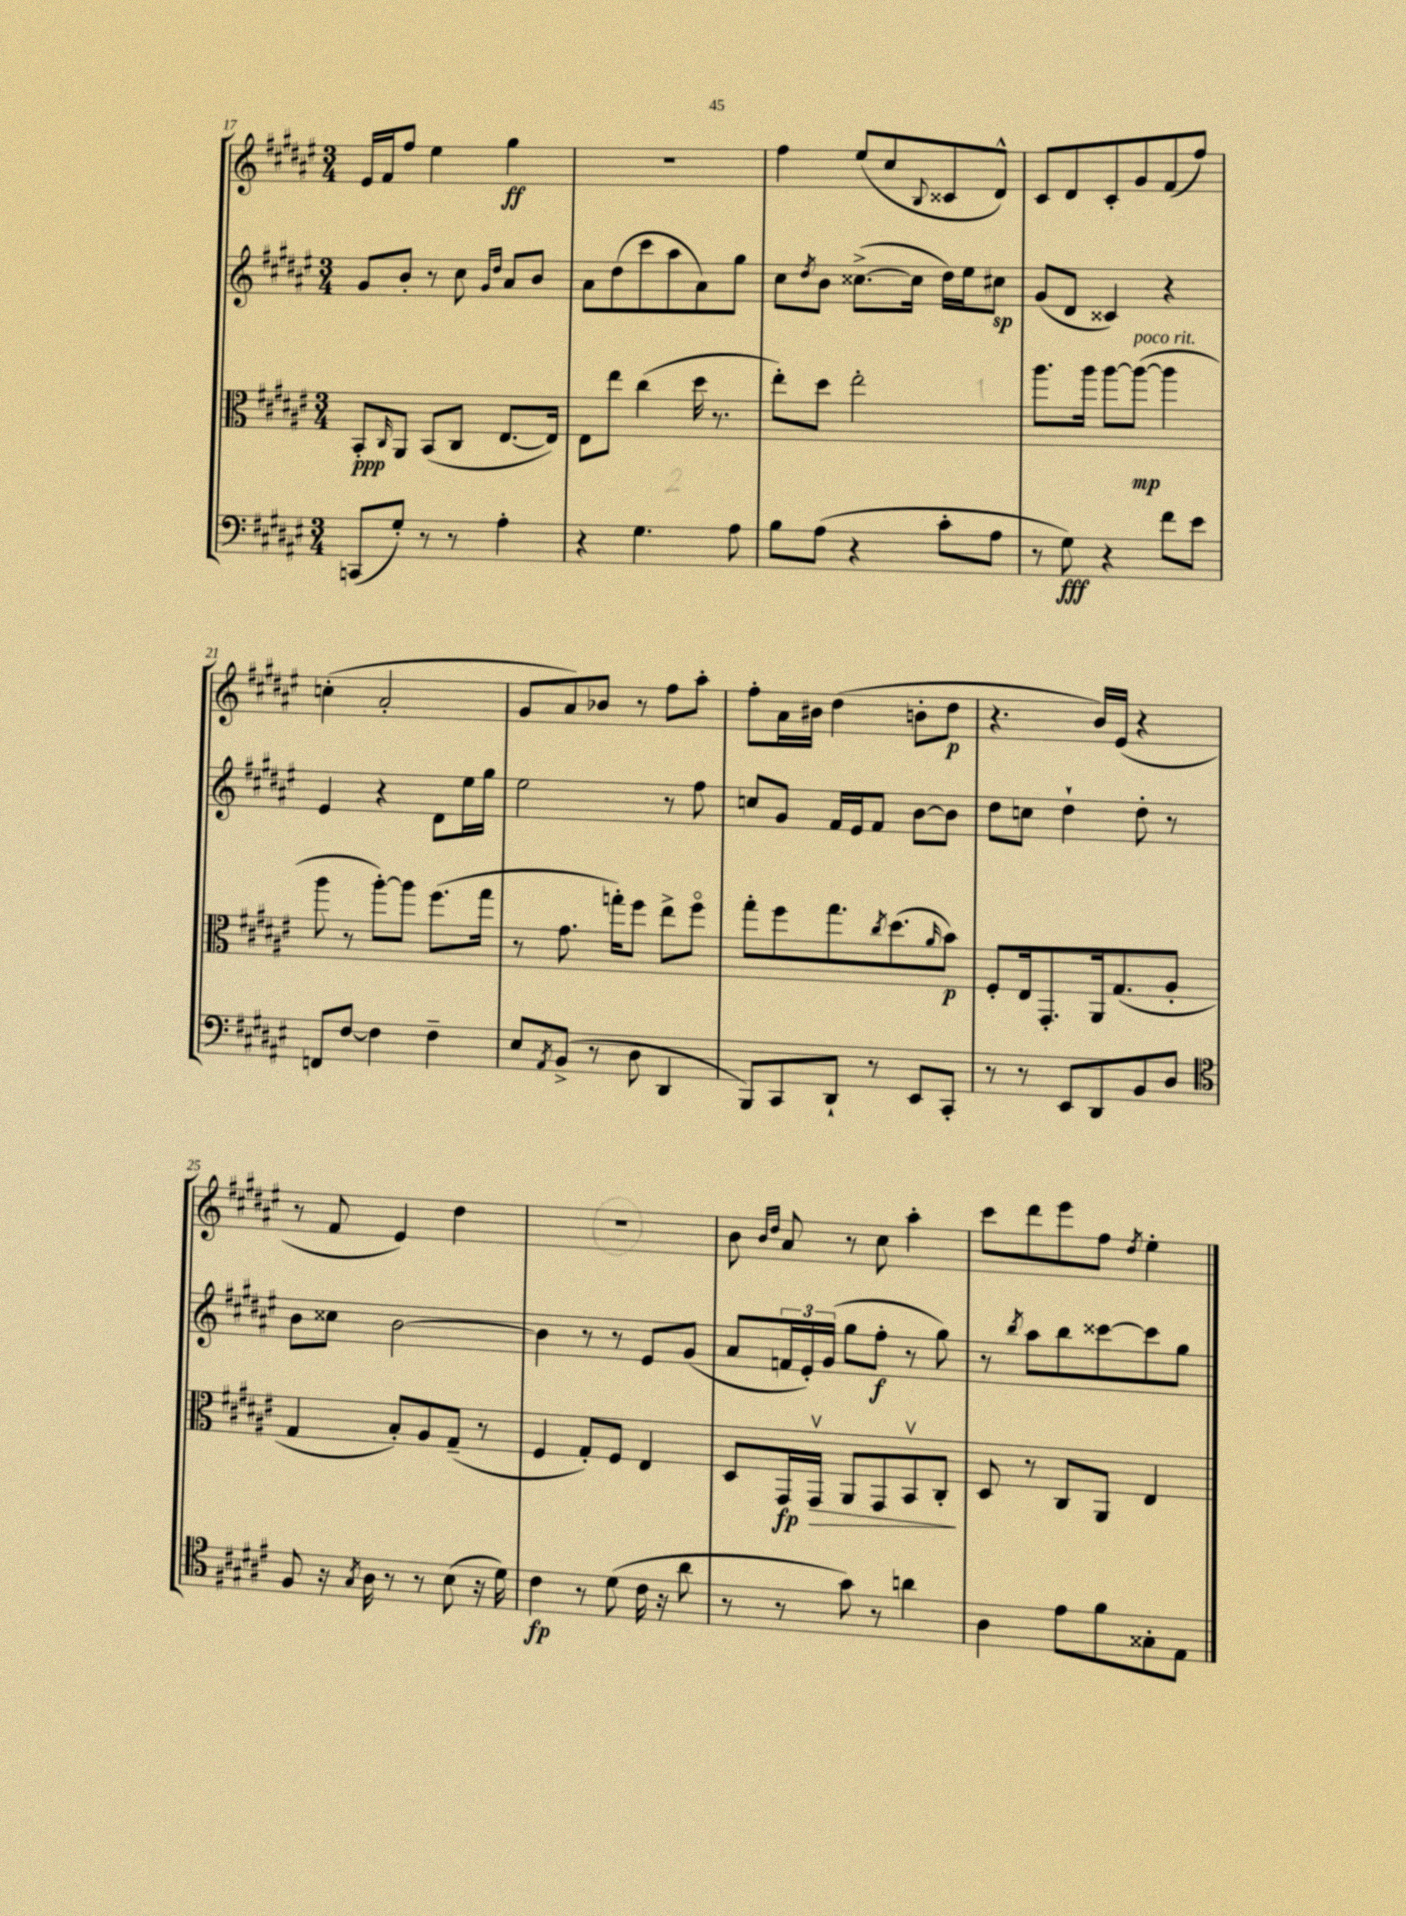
<<
\new StaffGroup <<
\new Staff = "s0" {
    \clef treble \key fis \major \numericTimeSignature \time 3/4
    eis'16 fis'16 fis''8 eis''4 gis''4\ff |
    R2. |
    fis''4 eis''8( cis''8 \appoggiatura { b8 } cisis'8 dis'8-^) |
    cis'8 dis'8 cis'8-. gis'8 fis'8( fis''8) |
    c''4-.( ais'2-. |
    gis'8 ais'8) bes'8 r8 fis''8 ais''8-. |
    fis''8-. ais'16 bis'16 dis''4( b'8-. dis''8\p |
    r4. b'16) eis'16( r4 |
    r8 fis'8 eis'4) dis''4 |
    R2. |
    b'8 \grace { b'16 dis''16 } ais'8 r8 cis''8 ais''4-. |
    cis'''8 dis'''8 eis'''8 fis''8 \acciaccatura { dis''8 } eis''4-. \bar "|." |
}
\new Staff = "s1" {
    \clef treble \key fis \major \numericTimeSignature \time 3/4
    gis'8 b'8-. r8 cis''8 \grace { gis'16 dis''16 } ais'8 b'8 |
    ais'8 dis''8( cis'''8 ais''8 ais'8) gis''8 |
    cis''8 \acciaccatura { dis''8 } b'8 cisis''8.~->( cisis''16 dis''16) eis''16 cis''8\sp |
    gis'8( dis'8 cisis'4) r4 |
    eis'4 r4 dis'8 eis''16 gis''16 |
    eis''2 r8 fis''8 |
    c''8 gis'8 fis'16 eis'16 fis'8 b'8~ b'8 |
    dis''8 c''8 dis''4-! dis''8-. r8 |
    b'8 cisis''8 b'2~ |
    b'4 r8 r8 eis'8 gis'8( |
    ais'8 \tuplet 3/2 { f'16 eis'16-.) gis'16( } gis''8 fis''8-.\f r8 gis''8) |
    r8 \acciaccatura { b''8 } ais''8 b''8 cisis'''8~ cisis'''8 gis''8 \bar "|." |
}
\new Staff = "s2" {
    \clef alto \key fis \major \numericTimeSignature \time 3/4
    b,8-.\ppp \grace { cis16 } ais,8 b,8( cis8 eis8.~ eis16) |
    eis8 eis''8 cis''4( dis''16 r8. |
    eis''8-.) dis''8 eis''2-. |
    ais''8. ais''16 ais''8~ ais''8~\mp^\markup { \italic "poco rit." }( ais''4 |
    ais''8 r8 ais''8~-.) ais''8 fis''8.( gis''16 |
    r8 gis'8. g''16-.) fis''8 eis''8-> fis''8\flageolet |
    gis''8-. fis''8 gis''8. \acciaccatura { cis''8 } dis''8.( \grace { ais'16 } b'8\p) |
    fis8-. eis16 gis,8.-. ais,16 gis8.( ais8-. |
    gis4 b8-.) ais8 gis8--( r8 |
    fis4 gis8-.) fis8 eis4 |
    dis8 gis,16\fp gis,16\upbow\> ais,8 gis,8 b,8\upbow cis8-.\! |
    dis8 r8 cis8 ais,8 eis4 \bar "|." |
}
\new Staff = "s3" {
    \clef bass \key fis \major \numericTimeSignature \time 3/4
    c,8( gis8-.) r8 r8 ais4-. |
    r4 gis4. ais8 |
    b8 ais8( r4 cis'8-. ais8 |
    r8 gis8\fff) r4 fis'8 eis'8 |
    f,8 fis8~ fis4 fis4-- |
    eis8 \acciaccatura { ais,8 } b,8->( r8 dis8 dis,4 |
    b,,8) cis,8 dis,8-! r8 eis,8 cis,8-. |
    r8 r8 eis,8 dis,8 b,8 dis8 |
    \clef tenor fis8 r16 \acciaccatura { gis8 } ais16 r8 r8 b8( r16 dis'16) |
    cis'4\fp r8 dis'8( cis'16 r16 ais'8 |
    r8 r8 gis'8) r8 a'4 |
    ais4 eis'8 fis'8 gisis8-. eis8 \bar "|." |
}
>>
>>
\layout { \context { \Score currentBarNumber = #17 } }
